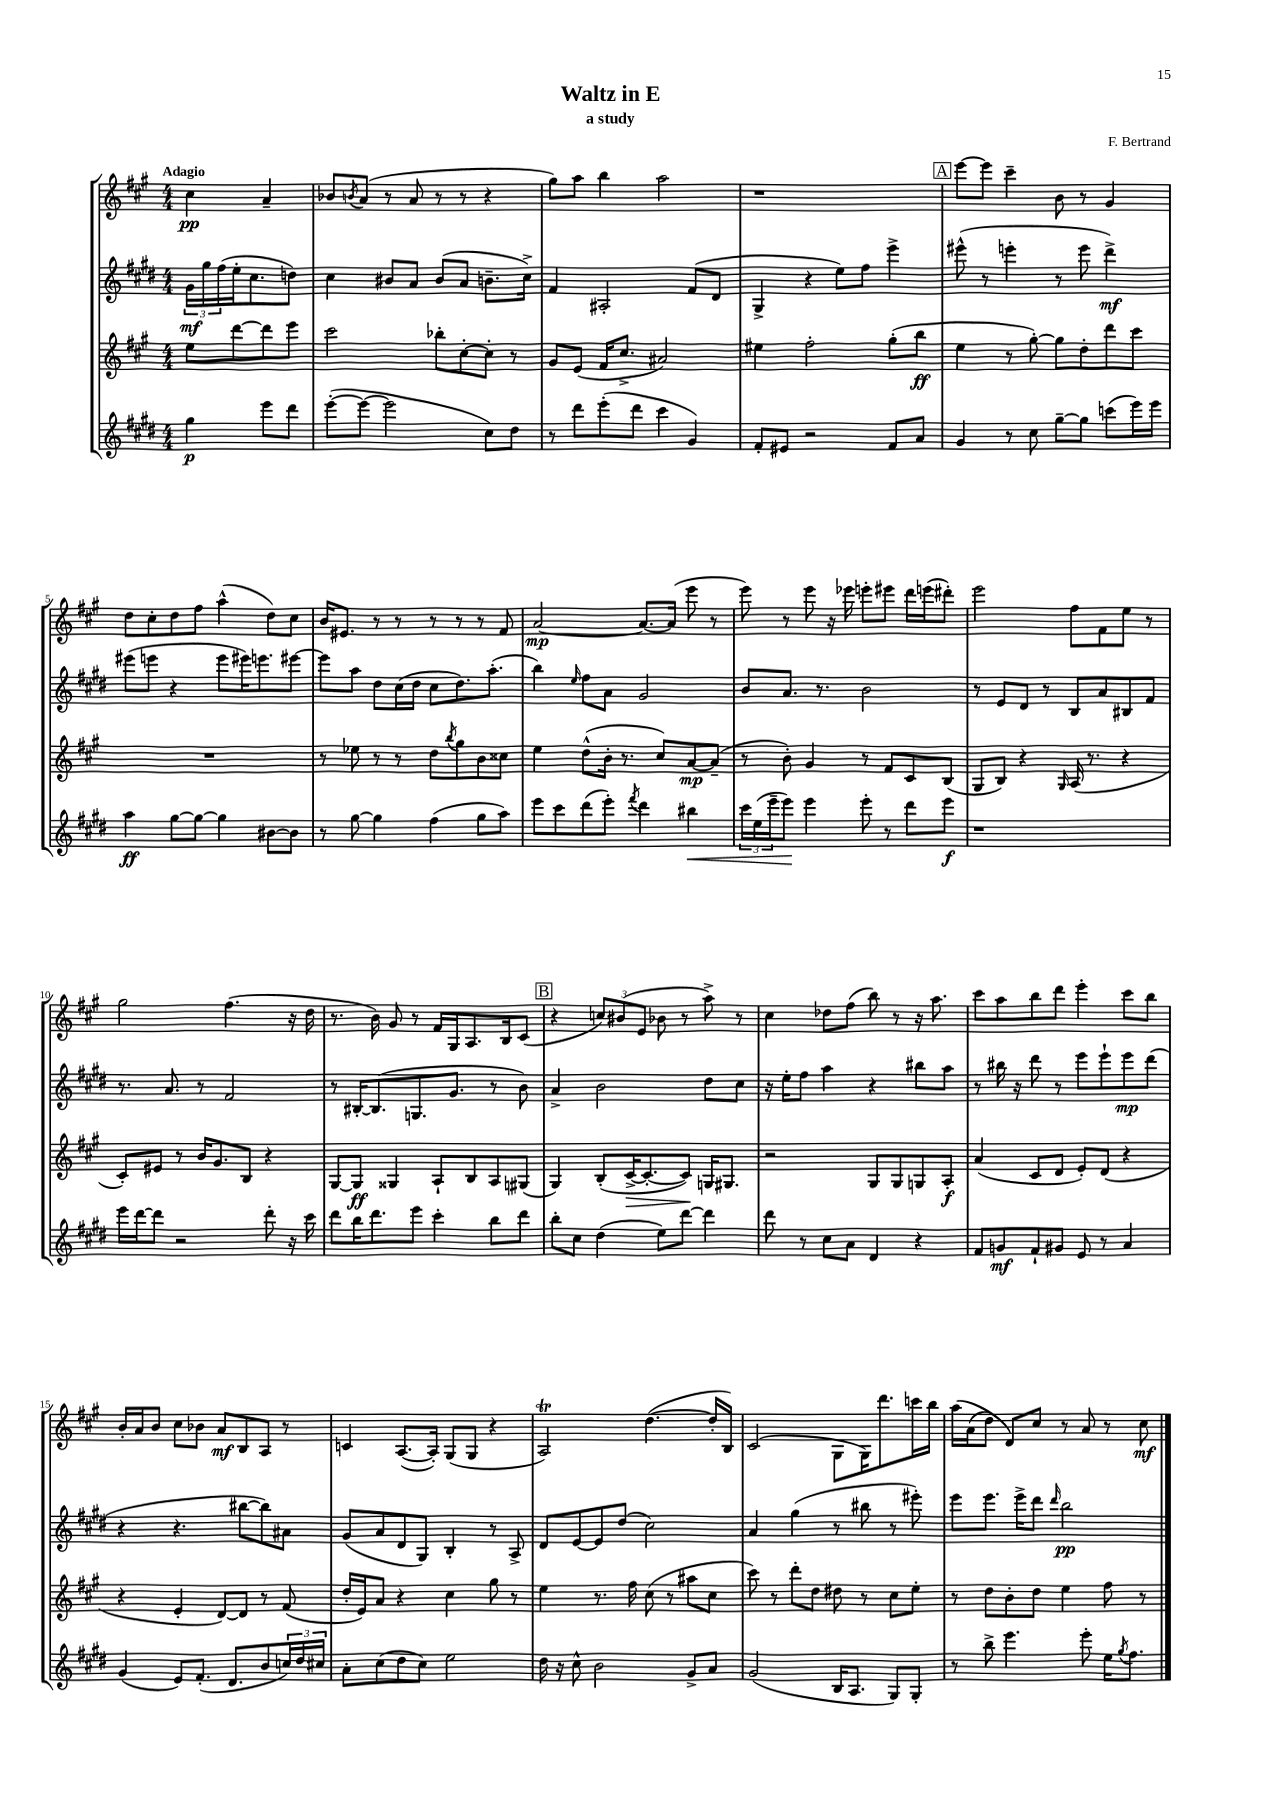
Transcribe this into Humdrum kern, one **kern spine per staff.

**kern	**kern	**kern	**kern
*staff4	*staff3	*staff2	*staff1
*clefG2	*clefG2	*clefG2	*clefG2
*k[f#c#g#d#]	*k[f#c#g#]	*k[f#c#g#d#]	*k[f#c#g#]
*M4/4	*M4/4	*M4/4	*M4/4
4gg#	8ee	24g#	4cc#
.	.	24gg#	.
.	.	(24ff#	.
.	[8ddd	16ee'	.
.	.	8.cc#	.
8eee	8ddd]	.	4a~
8ddd#	8eee	8dd)	.
=	=	=	=
([8eee'	2ccc#	4cc#	8b-
.	.	.	8qb
8eee_	.	.	(8a
2eee]	.	8b#	8r
.	.	8a	8a
.	8bb-'	(8b#	8r
.	[8cc#'	8a	8r
8cc#)	8cc#']	8.b~	4r
8dd#	8r	.	.
.	.	16cc#^)	.
=	=	=	=
8r	8g#	4f#	8gg#)
8ddd#	(8e	.	8aa
(8eee'	16f#	2A#'	4bb
.	8.cc#^	.	.
8ddd#	.	.	.
4ccc#	2a#)	.	2aa
4g#)	.	(8f#	.
.	.	8d#	.
=	=	=	=
8f#'	4ee#	4G#^	1r
8e#	.	.	.
2r	2ff#'	4r	.
.	.	8ee)	.
.	.	8ff#	.
8f#	(8gg#'	4eee^	.
8a	8bb	.	.
=	=	=	=
4g#	4ee	(8eee#^^	[8eee
.	.	8r	8eee]
8r	8r	4eee'	4ccc#~
8cc#	[8gg#')	.	.
[8gg#~	8gg#]	8r	8b
8gg#]	8dd'	8eee	8r
(8ccc	8ddd	4ddd#^)	4g#
16eee)	8ccc#	.	.
16eee	.	.	.
=	=	=	=
4aa	1r	(8eee#	8dd
.	.	8eee	8cc#'
[8gg#	.	4r	8dd
8gg#_	.	.	8ff#
4gg#]	.	8eee	(4aa^^
.	.	16eee#)	.
.	.	8.eee	.
[8b#	.	.	8dd)
8b#]	.	[8eee#	8cc#
=	=	=	=
8r	8r	8eee#]	16b
.	.	.	8.e#
[8gg#	8ee-	8aa	.
4gg#]	8r	8dd#	8r
.	8r	(16cc#	8r
.	.	16dd#	.
(4ff#	8dd	8cc#	8r
.	8qbb	.	.
.	8gg#	8.dd#)	8r
8gg#	8b	.	8r
.	.	(8.aa'	.
8aa)	8cc##	.	8f#
=	=	=	=
8eee	4ee	4bb)	[2a
8ccc#	.	.	.
.	.	16qqee	.
(8ddd#	(8dd^^	8ff#	.
8eee')	16b'	8a	.
.	8.r	.	.
8qfff#	.	.	.
4ddd#	.	2g#	8.a_
.	8cc#)	.	.
.	.	.	(16a]
4bb#	[8a	.	8eee
.	(8a~]	.	8r
=	=	=	=
24ccc#	8r	8b	8eee)
(24ee	.	.	.
24eee~	.	.	.
8eee)	8b')	8.a	8r
4eee	4g#	.	8eee
.	.	8.r	.
.	.	.	16r
.	.	.	16eee-
8eee'	8r	2b	8eee'
8r	8f#	.	8eee#
8ddd#	8c#	.	16ddd
.	.	.	(16eee
8eee	(8B	.	8ddd#')
=	=	=	=
1r	8G#	8r	2eee
.	8B)	8e	.
.	4r	8d#	.
.	.	8r	.
.	16qqG#	.	.
.	(16A	8B	8ff#
.	8.r	.	.
.	.	8a	8f#
.	4r	8B#	8ee
.	.	8f#	8r
=	=	=	=
16eee	8c#')	8.r	2gg#
[16ddd#	.	.	.
8ddd#]	8e#	.	.
.	.	8.a	.
2r	8r	.	.
.	16b	8r	.
.	8.g#	.	.
.	.	2f#	(4.ff#
.	8B	.	.
8ddd#'	4r	.	.
16r	.	.	16r
16ccc#	.	.	16dd
=	=	=	=
8ddd#	[8G#	8r	8.r
16bb	8G#]	[16B#'	.
8.ddd#	.	(8.B#]	16b)
.	4G##	.	8g#
8eee	.	8.G	8r
4ccc#'	8A`	.	16f#
.	.	8.g#	16G#
.	8B	.	8.A
8bb	8A	8r	.
.	.	.	16B
8ddd#	(8G#	8b)	(8c#
=	=	=	=
8bb'	4G#)	4a^	4r
8cc#	.	.	.
(4dd#	(8B'	2b	12cc)
.	.	.	(12b#
.	[16c#^	.	.
.	.	.	12e
.	8.c#'_	.	.
8ee)	.	.	8b-
[8ddd#	8c#])	.	8r
4ddd#]	16G	8dd#	8aa^)
.	8.G#	.	.
.	.	8cc#	8r
=	=	=	=
8ddd#	2r	16r	4cc#
.	.	16ee'	.
8r	.	8ff#	.
8cc#	.	4aa	8dd-
8a	.	.	(8ff#
4d#	8G#	4r	8bb)
.	8G#	.	8r
4r	8G	8bb#	16r
.	.	.	8.aa
.	8A'	8aa	.
=	=	=	=
8f#	(4a	8r	8ccc#
8g	.	16bb#	8aa
.	.	16r	.
8f#`	8c#	8ddd#	8bb
8g#	8d	8r	8ddd
8e	8e')	8eee	4eee'
8r	(8d	8eee`	.
4a	4r	8eee	8ccc#
.	.	(8ddd#	8bb
=	=	=	=
(4g#	4r	4r	16b'
.	.	.	16a
.	.	.	8b
8e)	4e'	4.r	8cc#
(8.f#'	.	.	8b-
.	[8d)	.	8a
8.d#	.	.	.
.	8d]	[8bb#	8B
8b	8r	8bb#])	8A
24cc)	(8f#	8a#	8r
24dd#	.	.	.
24cc#	.	.	.
=	=	=	=
8a'	16dd'	(8g#	4c
.	16e)	.	.
(8cc#	8a	8a	.
8dd#	4r	8d#	([8.A
8cc#)	.	8G#)	.
.	.	.	16A'])
2ee	4cc#	4B'	(8G#
.	.	.	8G#
.	8gg#	8r	4r
.	8r	8A^	.
=	=	=	=
16dd#	4ee	8d#	2A)
16r	.	.	.
8cc#^^	.	[8e	.
2b	8.r	8e]	.
.	.	(8dd#	.
.	16ff#	.	.
.	(8cc#	2cc#)	([4.dd
.	8r	.	.
8g#^	8aa#	.	.
8a	8cc#	.	16dd']
.	.	.	16B)
=	=	=	=
(2g#	8ccc#)	4a	(2c#
.	8r	.	.
.	8ddd'	(4gg#	.
.	8dd	.	.
16B	8dd#	8r	8G#
8.A	.	.	.
.	8r	8bb#	16G#)
.	.	.	8.ddd
8G#)	8cc#	8r	.
8G#'	8ee'	8eee#')	16ccc
.	.	.	16bb
=	=	=	=
8r	8r	8eee	&(16aa
.	.	.	(16a
8bb^	8dd	8.eee	8dd)
4.eee	8b'	.	8d&)
.	.	16eee^	.
.	8dd	8ddd#	8cc#
.	.	16qqddd#	.
.	4ee	2bb	8r
8eee'	.	.	8a
16ee	8ff#	.	8r
8qgg#	.	.	.
8.ff#	.	.	.
.	8r	.	8cc#
==	==	==	==
*-	*-	*-	*-
